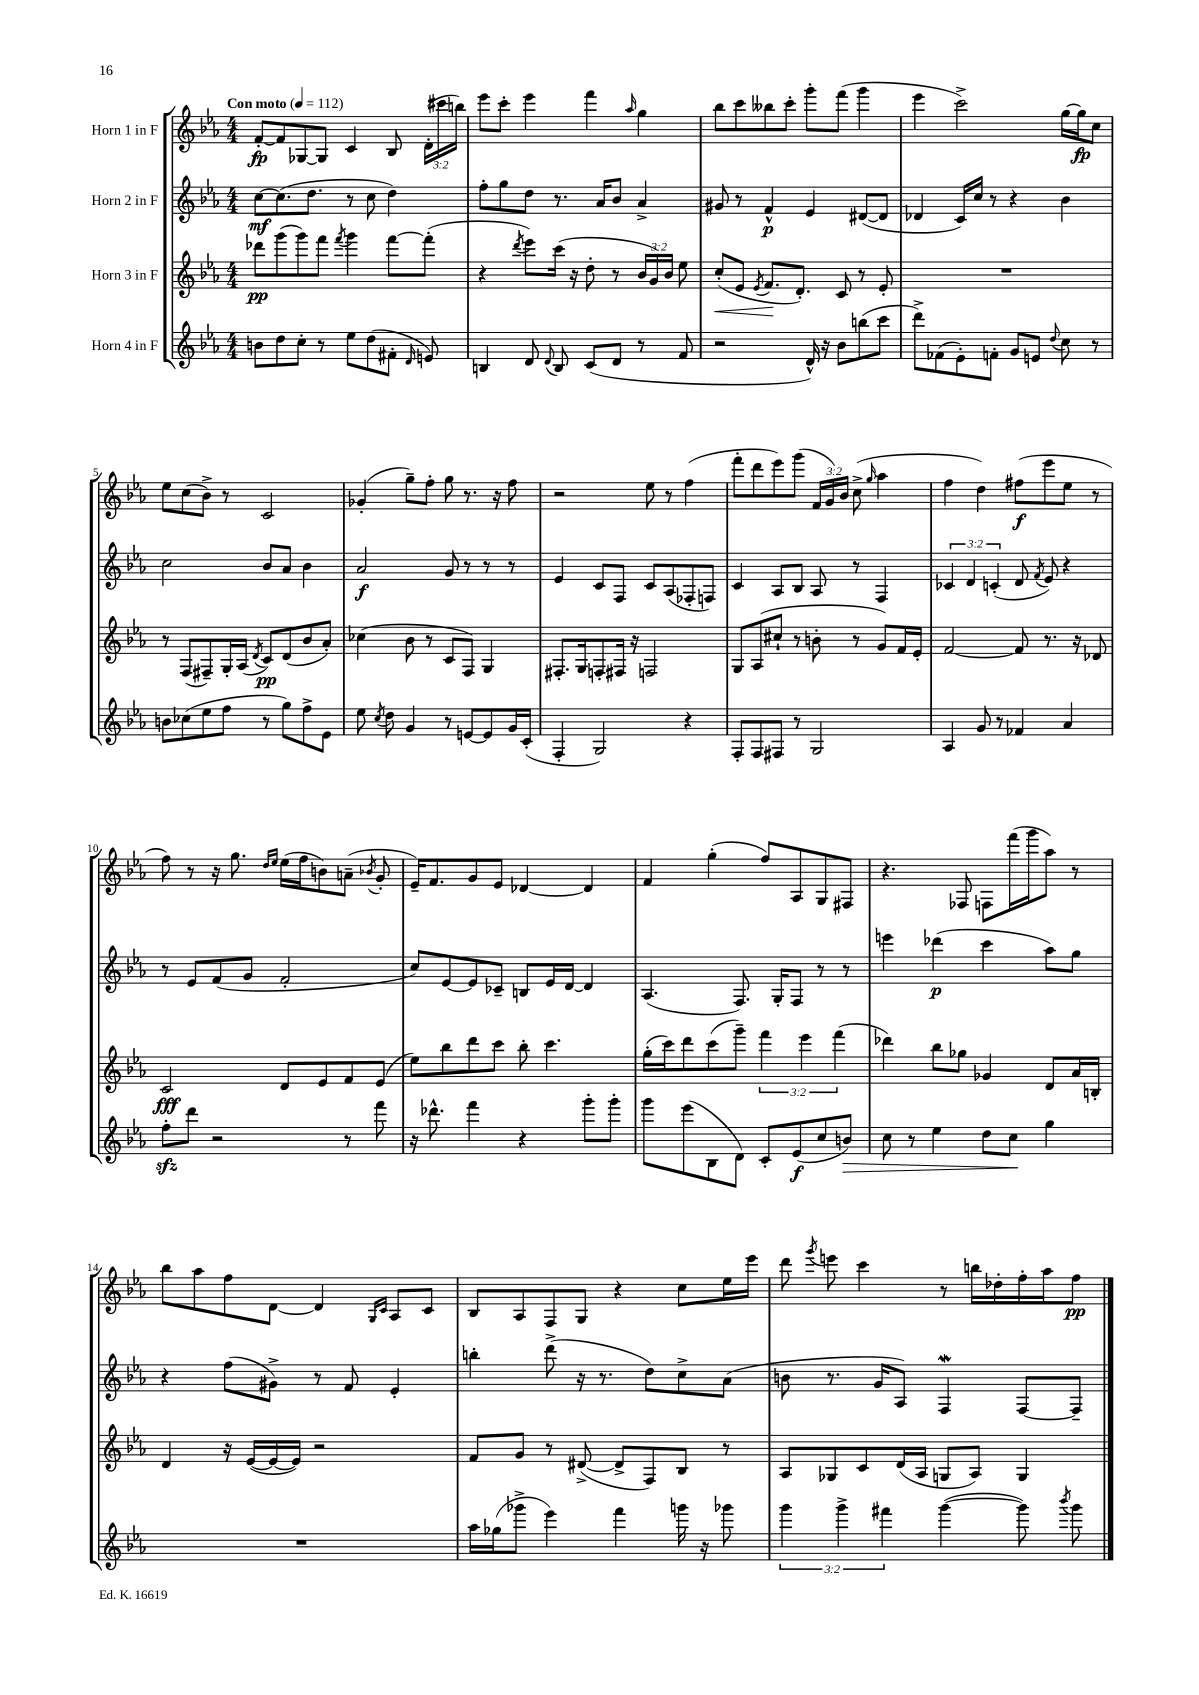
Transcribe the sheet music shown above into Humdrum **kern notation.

**kern	**dynam	**kern	**dynam	**kern	**dynam	**kern	**dynam
*part4	*part4	*part3	*part3	*part2	*part2	*part1	*part1
*staff4	*staff4	*staff3	*staff3	*staff2	*staff2	*staff1	*staff1
*I"Horn 4 in F	*	*I"Horn 3 in F	*	*I"Horn 2 in F	*	*I"Horn 1 in F	*
*clefG2	*	*clefG2	*	*clefG2	*	*clefG2	*
*k[b-e-a-]	*	*k[b-e-a-]	*	*k[b-e-a-]	*	*k[b-e-a-]	*
*M4/4	*	*M4/4	*	*M4/4	*	*M4/4	*
*MM112	*	*MM112	*	*MM112	*	*MM112	*
=1	=1	=1	=1	=1	=1	=1	=1
!	!	!	!	!	!	!LO:TX:a:B:t=Con moto	!
8bn\L	.	8ddd-X\L	pp	[8cc\L	mf	[8f'/L	fp
8dd\	.	(8ggg\	.	(8.cc\]	.	8f/]	.
8cc'\J	.	8ggg\)	.	.	.	[8G-X/	.
.	.	.	.	8.dd\J	.	.	.
8r	.	8fff\J	.	.	.	8G-/J]	.
.	.	8qfff/	.	.	.	.	.
8ee-\L	.	4ggg\	.	8r	.	4c/	.
(8dd\	.	.	.	8cc\	.	.	.
8f#X'\J	.	[8fff\L	.	4dd\)	.	8B-/	.
16qqd/	.	.	.	.	.	.	.
8en/)	.	(8fff'\J]	.	.	.	(24d'\LL	.
.	.	.	.	.	.	24ccc#X\	.
.	.	.	.	.	.	24bbn\JJ)	.
=2	=2	=2	=2	=2	=2	=2	=2
4Bn/	.	4r	.	8ff'\L	.	8eee-\L	.
.	.	.	.	8gg\	.	8ccc'\J	.
.	.	8qddd/	.	.	.	.	.
8d/	.	8eee-\L)	.	8dd\J	.	4eee-\	.
8qqd/	.	.	.	.	.	.	.
8B/	.	(16ccc\Jk	.	8.r	.	.	.
.	.	16r	.	.	.	.	.
(8c/L	.	8dd'\	.	.	.	4fff\	.
.	.	.	.	16a-/KL	.	.	.
8d/J	.	8r	.	8b-/J	.	.	.
.	.	.	.	.	.	16qqaa-/	.
8r	.	24b-/LL	.	4a-^/	.	4gg\	.
.	.	24g/)	.	.	.	.	.
.	.	24b-/JJ	.	.	.	.	.
8f/	.	8ee-\	.	.	.	.	.
=3	=3	=3	=3	=3	=3	=3	=3
!	!	!	!LO:HP:b	!	!	!	!
2r	.	(8cc'/L	<	8g#X/	.	8bb-\L	.
.	.	8e-/J	.	8r	.	8ccc\	.
.	.	8qe-/	.	.	.	.	.
.	.	8.f/L	.	4f^^/	p	8bb--X\	.
.	.	.	.	.	.	8ccc'\J	.
.	.	8.d'/J)	[	.	.	.	.
16d^^/)	.	.	.	4e-/	.	8ggg'\L	.
16r	.	.	.	.	.	.	.
8b-\L	.	8c/	.	.	.	(8fff\J	.
(8bbn\	.	8r	.	([8d#X/L	.	4ggg\	.
8ccc\J	.	8e-'/	.	8d#/J]	.	.	.
=4	=4	=4	=4	=4	=4	=4	=4
8ddd^\L)	.	1r	.	4d-X/	.	4eee-\	.
(8f-X\	.	.	.	.	.	.	.
8e-'\)	.	.	.	16c/LL)	.	2ccc^\)	.
.	.	.	.	16cc/JJ	.	.	.
8fn'\J	.	.	.	8r	.	.	.
8g/L	.	.	.	4r	.	.	.
8en/J	.	.	.	.	.	.	.
8qqdd/	.	.	.	.	.	.	.
8cc\	.	.	.	4b-\	.	[16gg\LL	.
.	.	.	.	.	.	16gg\J]	fp
8r	.	.	.	.	.	8cc\J	.
!!LO:LB:g=z
=5	=5	=5	=5	=5	=5	=5	=5
8bn\L	.	8r	.	2cc\	.	8ee-\L	.
(8cc-X\	.	(8F/L	.	.	.	(8cc\	.
8ee-\	.	8F#X~/)	.	.	.	8b-^\J)	.
8ff\J	.	16G'/L	.	.	.	8r	.
.	.	(16A-/JJ	.	.	.	.	.
.	.	8qd/	.	.	.	.	.
8r	.	8c/L)	pp	8b-/L	.	2c/	.
8gg\L)	.	(8d/	.	8a-/J	.	.	.
8ff^\	.	8b-/	.	4b-\	.	.	.
8e-\J	.	8a-'/J)	.	.	.	.	.
=6	=6	=6	=6	=6	=6	=6	=6
8ee-\	.	(4cc-X\	.	2a-/	f	(4g-X'/	.
8qcc/	.	.	.	.	.	.	.
8dd\	.	.	.	.	.	.	.
4g/	.	8b-\	.	.	.	8gg~\L)	.
.	.	8r	.	.	.	8ff'\J	.
8r	.	8c/L	.	8g/	.	8gg\	.
[8en/L	.	8F/J)	.	8r	.	8.r	.
8e/]	.	4G/	.	8r	.	.	.
.	.	.	.	.	.	16r	.
16g/L	.	.	.	8r	.	8ff\	.
(16c'/JJ	.	.	.	.	.	.	.
=7	=7	=7	=7	=7	=7	=7	=7
4F'/	.	8.F#X'/L	.	4e-/	.	2r	.
.	.	16G/k	.	.	.	.	.
2G/)	.	8Fn'/	.	8c/L	.	.	.
.	.	16F#X/Jk	.	8F/J	.	.	.
.	.	16r	.	.	.	.	.
.	.	2Fn/	.	8c/L	.	8ee-\	.
.	.	.	.	(8A-/	.	8r	.
4r	.	.	.	8F-X'/	.	(4ff\	.
.	.	.	.	8Fn/J)	.	.	.
=8	=8	=8	=8	=8	=8	=8	=8
8F'/L	.	8G/L	.	4c/	.	8fff'\L	.
8F/	.	(8A-/	.	.	.	8ddd\	.
8F#X/J	.	8cc#X`/J	.	8A-/L	.	8eee-\)	.
8r	.	8r	.	8B-/J	.	(8ggg\J	.
2G/	.	8bn'\	.	8A-/	.	24f/LL	.
.	.	.	.	.	.	24g/)	.
.	.	.	.	.	.	24b-/JJ	.
.	.	8r	.	8r	.	(8cc^\	.
.	.	.	.	.	.	16qqgg/	.
.	.	8g/L)	.	4F/	.	4aa-\	.
.	.	16f/L	.	.	.	.	.
.	.	16e-'/JJ	.	.	.	.	.
=9	=9	=9	=9	=9	=9	=9	=9
4A-/	.	[2f/	.	6c-X/	.	4ff\	.
.	.	.	.	6d/	.	.	.
8g/	.	.	.	.	.	4dd\)	.
.	.	.	.	(6cn'/	.	.	.
8r	.	.	.	.	.	.	.
4f-X/	.	8f/]	.	8d/	.	(8ff#X\L	f
.	.	.	.	8qf/	.	.	.
.	.	8.r	.	8e-/)	.	8eee-\	.
4a-/	.	.	.	4r	.	8ee-\J	.
.	.	16r	.	.	.	.	.
.	.	8d-X/	.	.	.	8r	.
!!LO:LB:g=z
=10	=10	=10	=10	=10	=10	=10	=10
8ffzz'\L	.	2c/	fff	8r	.	8ff\)	.
8ddd\J	.	.	.	8e-/L	.	8r	.
2r	.	.	.	(8f/	.	16r	.
.	.	.	.	.	.	8.gg\	.
.	.	.	.	8g/J	.	.	.
.	.	.	.	.	.	16qqdd/LL	.
.	.	.	.	.	.	16qqee-/JJ	.
.	.	8d/L	.	2f'/	.	(16ee-\LL	.
.	.	.	.	.	.	16ff\J	.
.	.	8e-/	.	.	.	8bn\)	.
8r	.	8f/	.	.	.	(8an~\J	.
.	.	.	.	.	.	8qb-X/	.
8fff\	.	(8e-/J	.	.	.	8g'/	.
=11	=11	=11	=11	=11	=11	=11	=11
16r	.	8ee-\L)	.	8cc/L)	.	16e-~/KL)	.
8.ddd-X^^\	.	.	.	.	.	8.f/	.
.	.	8bb-\	.	[8e-/	.	.	.
4fff\	.	8ddd\	.	8e-/]	.	8g/	.
.	.	8ccc\J	.	8c-X~/J	.	8e-/J	.
4r	.	8bb-'\	.	8Bn/L	.	[4d-X/	.
.	.	4.ccc\	.	16e-/L	.	.	.
.	.	.	.	[16d/JJ	.	.	.
8ggg'\L	.	.	.	4d/]	.	4d-/]	.
8ggg'\J	.	.	.	.	.	.	.
=12	=12	=12	=12	=12	=12	=12	=12
8ggg\L	.	(16gg'\LL	.	(4.A-/	.	4f/	.
.	.	16ccc\J)	.	.	.	.	.
(8eee-\	.	8ddd\	.	.	.	.	.
8B-\	.	(8ccc\	.	.	.	(4gg'\	.
8d\J)	.	8ggg~\J)	.	8.F/)	.	.	.
8c'/L	.	6fff\	.	.	.	8ff/L)	.
.	.	.	.	16G'/KL	.	.	.
(8e-/	f	.	.	8F/J	.	8A-/	.
.	.	6eee-\	.	.	.	.	.
8cc/	.	.	.	8r	.	8G/	.
.	.	(6fff\	.	.	.	.	.
!	!LO:HP:b	!	!	!	!	!	!
8bn/J)	>	.	.	8r	.	8F#X/J	.
=13	=13	=13	=13	=13	=13	=13	=13
8cc\	.	4ddd-X\)	.	4eeen\	.	4.r	.
8r	.	.	.	.	.	.	.
4ee-\	.	8bb-\L	.	(4ddd-X\	p	.	.
.	.	8gg-X\J	.	.	.	8F-X/	.
8dd\L	.	4g-X/	.	4ccc\	.	8Fn\L	.
8cc\J	.	.	.	.	.	(16fff\L	.
.	.	.	.	.	.	16ggg\J	.
4gg\	]	8d/L	.	8aa-\L)	.	8aa-\J)	.
.	.	16a-/L	.	8gg\J	.	8r	.
.	.	16Bn'/JJ	.	.	.	.	.
!!LO:LB:g=z
=14	=14	=14	=14	=14	=14	=14	=14
1r	.	4d/	.	4r	.	8bb-\L	.
.	.	.	.	.	.	8aa-\	.
.	.	16r	.	(8ff\L	.	8ff\	.
.	.	([16e-/LL	.	.	.	.	.
.	.	16e-/_	.	8g#X^\J)	.	[8d\J	.
.	.	16e-/JJ])	.	.	.	.	.
.	.	2r	.	8r	.	4d/]	.
.	.	.	.	8f/	.	.	.
.	.	.	.	.	.	16qqG/LL	.
.	.	.	.	.	.	16qqc/JJ	.
.	.	.	.	4e-'/	.	8A-/L	.
.	.	.	.	.	.	8c/J	.
=15	=15	=15	=15	=15	=15	=15	=15
16aa-\LL	.	8f/L	.	4bbn'\	.	8B-/L	.
(16gg-X\J	.	.	.	.	.	.	.
8ggg-X^\J	.	8g/J	.	.	.	8A-/	.
4eee-\)	.	8r	.	(8ddd^\	.	8F/	.
.	.	([8d#X^/	.	16r	.	8G/J	.
.	.	.	.	8.r	.	.	.
4fff\	.	8d#^/L]	.	.	.	4r	.
.	.	8F/)	.	8dd\L)	.	.	.
16gggn\	.	8B-/J	.	8cc^\	.	8cc\L	.
16r	.	.	.	.	.	.	.
8ggg-X\	.	8r	.	(8a-\J	.	16ee-\L	.
.	.	.	.	.	.	16eee-\JJ	.
=16	=16	=16	=16	=16	=16	=16	=16
6ggg\	.	8A-/L	.	8bn\	.	8ddd\	.
.	.	.	.	.	.	8qggg/	.
.	.	8G-X/	.	8.r	.	8eeen\	.
6ggg^\	.	.	.	.	.	.	.
.	.	8c/	.	.	.	4ccc\	.
.	.	.	.	16g/KL	.	.	.
6fff#X\	.	.	.	.	.	.	.
.	.	(16d/L	.	8A-/J)	.	.	.
.	.	16A-/JJ	.	.	.	.	.
([4ggg\	.	8Gn/L	.	4FW/	.	8r	.
.	.	8A-/J)	.	.	.	16bbn\LL	.
.	.	.	.	.	.	16dd-X'\	.
8ggg\])	.	4G/	.	[8F/L	.	16ff'\	.
.	.	.	.	.	.	16aa-\J	.
8qbbb-/	.	.	.	.	.	.	.
8ggg\	.	.	.	8F~/J]	.	8ff\J	pp
==	==	==	==	==	==	==	==
*-	*-	*-	*-	*-	*-	*-	*-
